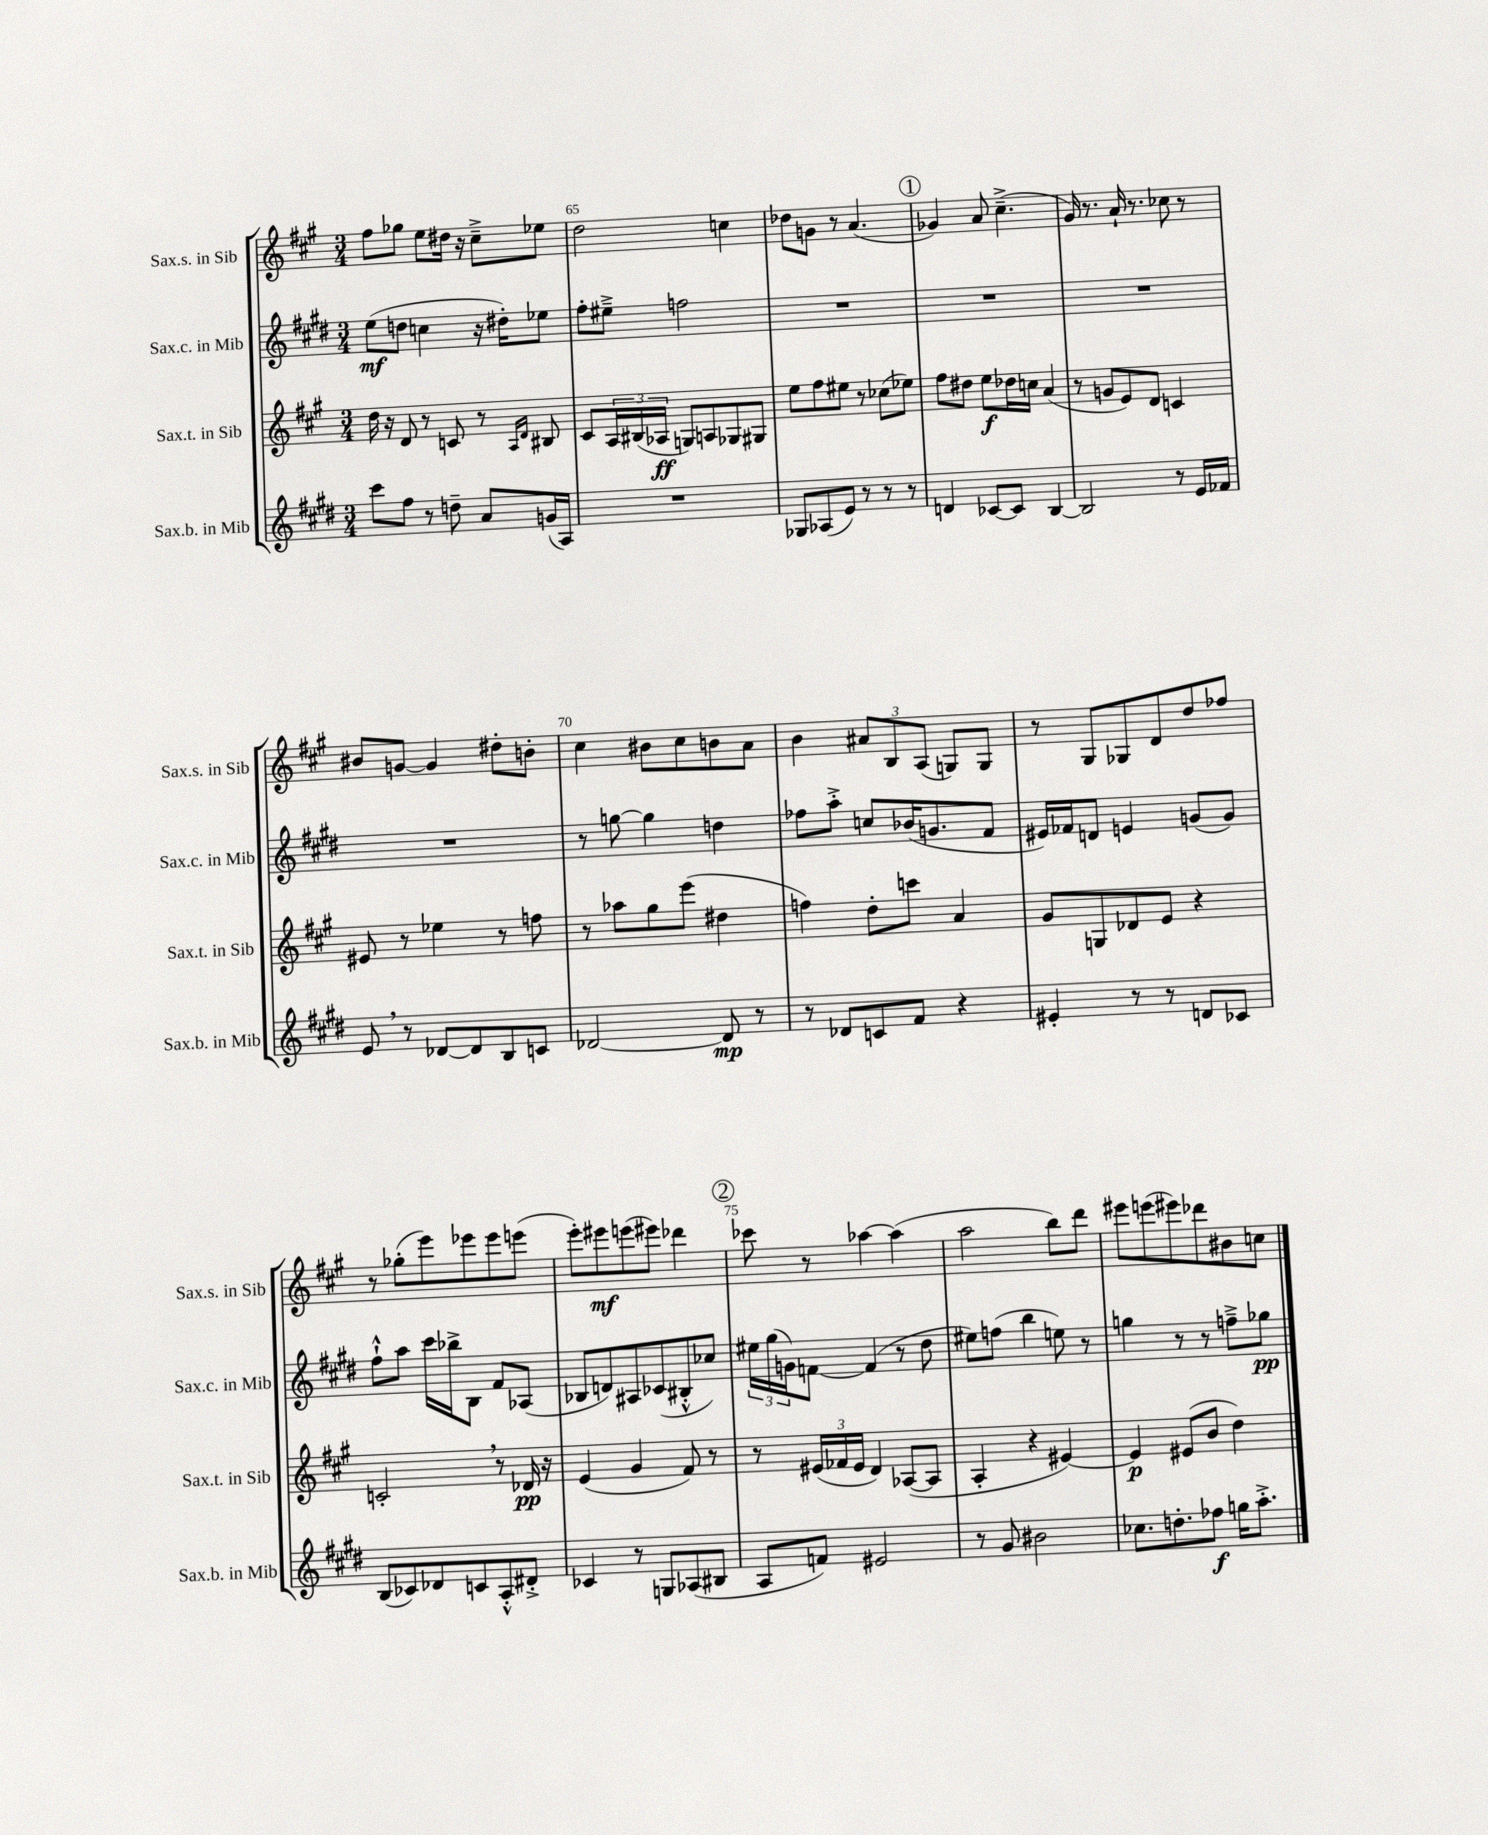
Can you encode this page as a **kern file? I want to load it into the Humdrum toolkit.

**kern	**kern	**kern	**kern
*staff4	*staff3	*staff2	*staff1
*clefG2	*clefG2	*clefG2	*clefG2
*k[f#c#g#d#]	*k[f#c#g#]	*k[f#c#g#d#]	*k[f#c#g#]
*M3/4	*M3/4	*M3/4	*M3/4
8ccc#\L	16dd\	(8ee\L	8ff#\L
.	16r	.	.
8ff#\J	8d/	8dd\J	8gg-\J
8r	8r	4cc\	8ee\L
8dd~\	8c/	.	16dd#\Jk
.	.	.	16r
8a/L	8r	16r	8cc#~^\L
.	.	16dd#'\LK)	.
.	16qqA/LL	.	.
.	16qqd/JJ	.	.
(16g/L	8B#/	8ee-\J	8ee-\J
16A/JJ)	.	.	.
=	=	=	=
2.r	8c#/L	8ff#'\L	2dd\
.	24A/L	8ee#~^\J	.
.	(24B#/	.	.
.	24A-/JJ	.	.
.	8G/L)	2ff\	.
.	8A/	.	.
.	8G-/	.	4cc\
.	8G#/J	.	.
=	=	=	=
8G-/L	8ee\L	2.r	8dd-\L
(8A-/	8ff#\	.	8g\J
8e/J)	8ee#\J	.	8r
8r	8r	.	(4.a/
8r	(8cc-\L	.	.
8r	8ee-\J)	.	.
=	=	=	=
4d/	8ff#\L	2.r	4g-/)
.	8dd#\J	.	.
[8c-/L	8ee\L	.	8a/
8c-/]J	16dd-\L	.	(4.cc#~^\
.	16cc\JJ	.	.
[4B/	(4a/	.	.
=	=	=	=
2B/]	8r	2.r	16g#/)
.	.	.	8.r
.	8g/L	.	.
.	8e/)	.	16a`/
.	.	.	8.r
.	8d/J	.	.
8r	4c/	.	8cc-\
16e/LL	.	.	8r
16f-/JJ	.	.	.
=	=	=	=
8e/	8e#/	2.r	8b#/L
8r	8r	.	[8g/J
[8d-/L	4ee-\	.	4g/]
8d-/]	.	.	.
8B/	8r	.	8dd#'\L
8c/J	8ff\	.	8b'\J
=	=	=	=
[2d-/	8r	8r	4cc#\
.	8aa-\L	[8gg\	.
.	8gg#\	4gg\]	8b#\L
.	(8eee\J	.	8cc#\
8d-/]	4dd#\	4dd\	8b\
8r	.	.	8a\J
=	=	=	=
8r	4ff\)	8ff-\L	4b\
8d-/L	.	8aa'^\J	.
8c/	8dd'\L	8cc/L	12a#/L
.	.	.	12B/
8f#/J	8ccc\J	(16b-/K	.
.	.	.	(12A/J
.	.	8.g/	.
4r	4a/	.	8G/L)
.	.	8f#/J	8G/J
=	=	=	=
4e#'/	8g#/L	16e#/LL)	8r
.	.	16f-/J	.
.	8G/	8d/J	8G#/L
8r	8d-/	4e/	8G-/
8r	8e/J	.	8d/
8d/L	4r	(8g/L	8dd/
8c-/J	.	8g/J)	8ff-/J
=	=	=	=
(8B/L	2c'/	8ff#`^^\L	8r
8c-/)	.	8aa\J	(8gg-'\L
8d-/	.	16ccc#\LL	8eee\)
.	.	16bb-^\J	.
8c/	.	8B\J	8eee-\
8A'^^/	8r	8f#/L	8eee-\
8d#'^/J	16d-/	(8A-/J	(8eee\J
.	16r	.	.
=	=	=	=
4c-/	(4e/	8B-/L	8eee'\L)
.	.	8d/)	8eee#\
8r	4g#/	8A#/	(8eee\
8G/L	.	(8c-/	8eee#\J)
(8A-/	8f#/)	8B#'^^/	4ddd-\
8B#/J	8r	8cc-/J)	.
=	=	=	=
8A/L	8r	24ee#\LL	8ccc-\
.	.	(24gg#\	.
.	.	24g\J)	.
8f/J)	(24e#/LL	[8f\J	8r
.	24f-/	.	.
.	24e#/JJ	.	.
2e#/	4d/)	(4f/]	[4aa-\
.	([8A-/L	8r	(4aa-\]
.	8A-/]J	8dd#\	.
=	=	=	=
8r	4A'/	8ee#\L)	2aa\
8g#/	.	(8ff\J	.
2b#\	4r	4bb\	.
.	[4e#/)	8ee\)	8bb\L)
.	.	8r	8ddd\J
=	=	=	=
8.cc-\L	4e#/]	4gg\	8eee#\L
.	.	.	(8eee\
8.dd'\	.	.	.
.	(8e#/L	8r	8eee#\)
8ff-\J	8b/J	8r	8ddd-\
16gg\LK	4dd\)	8ff~^\L	8b#\
8.aa'^\J	.	.	.
.	.	8gg-\J	8cc\J
==	==	==	==
*-	*-	*-	*-
